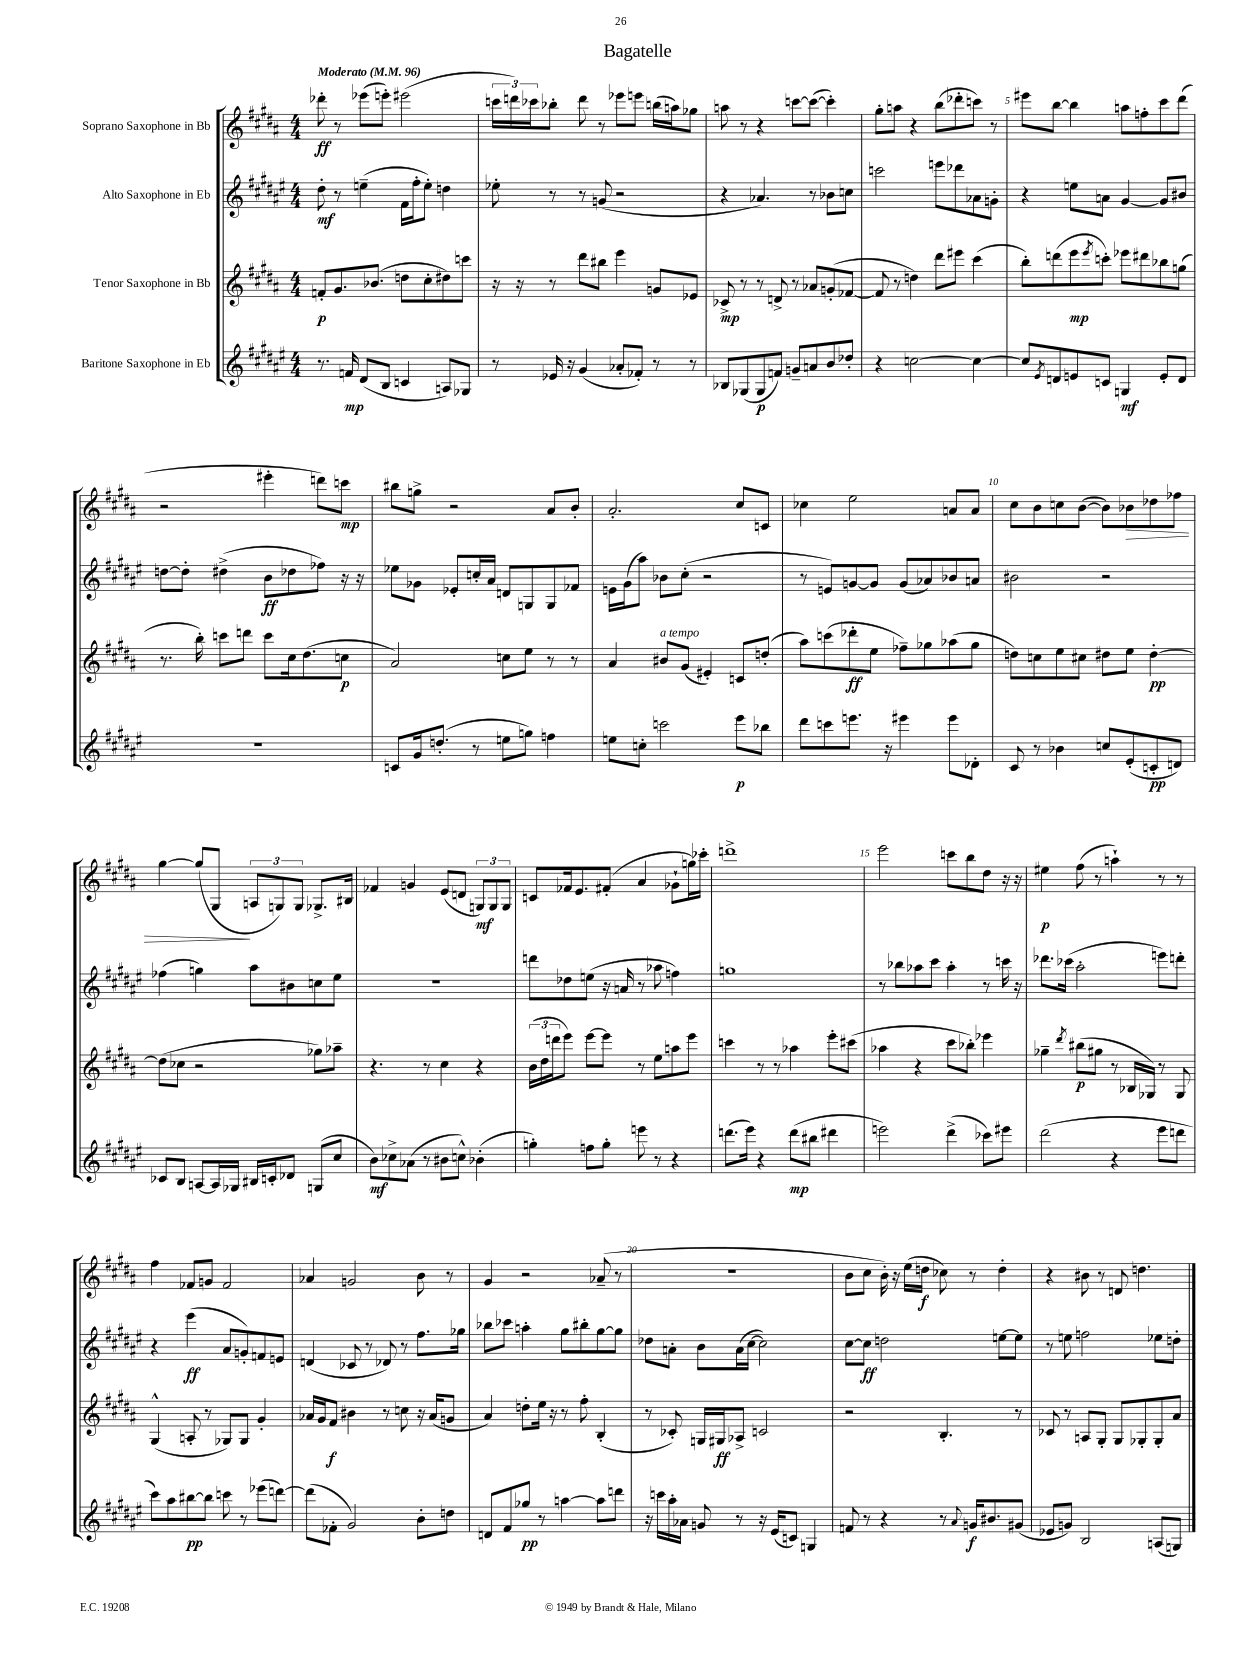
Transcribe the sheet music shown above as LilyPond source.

\header { title = "Bagatelle" }
<<
\new StaffGroup <<
\new Staff = "s0" \with { instrumentName = "Soprano Saxophone in Bb" } {
    \clef treble \key b \major \numericTimeSignature \time 4/4 \tempo "Moderato" 4 = 96
    des'''8-.\ff r8 ees'''8( e'''8-.) eis'''2( |
    \tuplet 3/2 { c'''16 d'''16) ces'''16 } bes''8-. d'''8 r8 ees'''8 e'''8 b''16( a''16) ges''8 |
    a''8 r8 r4 c'''8~ c'''8~( c'''4-.) |
    gis''8-. a''8 r4 b''8( des'''8-. c'''8) r8 |
    eis'''8 b''8~ b''4 a''8 f''8-. cis'''8 dis'''8( |
    r2 eis'''4-. d'''8) c'''8\mp |
    bis''8 g''8-> r2 ais'8 b'8-. |
    ais'2.-. cis''8 c'8 |
    ces''4 e''2 a'8 a'8 |
    cis''8 b'8 c''8 b'8~( b'8) bes'8\> des''8 fes''8 |
    gis''4~ gis''8( gis8\! \tuplet 3/2 { a8 g8) g8 } ges8.-> bis16 |
    fes'4 g'4 e'8( d'8 \tuplet 3/2 { g8\mf) g8 g8 } |
    c'8 fes'16 e'8. fis'8-.( ais'4 ges'8-! g''16) ces'''16-. |
    d'''1-> |
    e'''2 c'''8 b''8 dis''8 r16 r16 |
    eis''4\p fis''8( r8 a''4-!) r8 r8 |
    fis''4 fes'8 g'8 fes'2 |
    aes'4 g'2 b'8 r8 |
    gis'4 r2 aes'8--( r8 |
    r1 |
    b'8 cis''8 b'16-.) r16 e''16( d''16\f ces''8) r8 d''4-. |
    r4 bis'8 r8 d'8 d''4. \bar "|." |
}
\new Staff = "s1" \with { instrumentName = "Alto Saxophone in Eb" } {
    \clef treble \key fis \major \numericTimeSignature \time 4/4
    dis''8-.\mf r8 e''4--( fis'16 fis''16-. e''8-.) d''4 |
    ees''8-. r8 r8 g'8( r2 |
    r4 aes'4.) r8 bes'8 c''8 |
    c'''2 e'''8 des'''8 aes'8 g'8-. |
    r4 e''8 a'8 gis'4~ gis'8 bis'8 |
    d''8~ d''8-. dis''4->( b'8\ff des''8 fes''8) r16 r16 |
    ees''8 ges'8 ees'8-. c''16-. ais'16 d'8 g8 g8 fes'8 |
    e'16 gis'16( ais''8) bes'8 cis''8-.( r2 |
    r8 e'8) g'8~ g'8 g'8( aes'8) bes'8 a'8 |
    bis'2 r2 |
    fes''4( g''4) ais''8 bis'8 c''8 eis''8 |
    R1 |
    d'''8 des''8 e''8( r16 a'16 r8 aes''8 f''4) |
    g''1 |
    r8 bes''8 aes''8 cis'''8 aes''4-. r8 c'''16 r16 |
    des'''8. ces'''16( ais''2-. e'''8) d'''8-. |
    r4 eis'''4\ff( ais'8 g'8-.) f'8 e'8 |
    d'4( ces'8 r8 des'8) r8 fis''8. ges''16 |
    bes''8 ces'''8 a''4-. gis''8 bis''8-. gis''8~ gis''8 |
    des''8 a'8-. b'8 a'16( cis''16~ cis''2) |
    cis''8~ cis''8\ff d''2 e''8~ e''8 |
    r8 e''8 f''2 ees''8 d''8-. \bar "|." |
}
\new Staff = "s2" \with { instrumentName = "Tenor Saxophone in Bb" } {
    \clef treble \key b \major \numericTimeSignature \time 4/4
    f'8-.\p gis'8. bes'8.( d''8 cis''8-. dis''8) c'''8 |
    r16 r16 r8 dis'''8 bis''8 e'''4 g'8 ees'8 |
    ces'8->\mp r8 r8 d'8-> r8 aes'8 g'8-.( fes'8~ |
    fes'8 r8 d''4) dis'''8 eis'''8 cis'''4( |
    b''8-.) d'''8( e'''8\mp \acciaccatura { e'''8 } c'''8-.) ees'''8 dis'''8 bes''8 g''8( |
    r8. b''16-.) c'''8 d'''8 c'''8 cis''16 dis''8.( c''8\p |
    ais'2) c''8 e''8 r8 r8 |
    ais'4 bis'8^\markup { \italic "a tempo" } gis'8( eis'4-.) c'8 d''8-.( |
    ais''8) c'''8( des'''8-.\ff e''8 fes''8--) ges''8 aes''8( ges''8 |
    d''8) c''8 e''8 cis''8 dis''8 e''8 dis''4~-.\pp |
    dis''8( ces''8 r2 ges''8) aes''8-- |
    r4. r8 cis''4 r4 |
    \tuplet 3/2 { b'16( dis''16 d'''16 } e'''8) e'''8~ e'''8 r8 e''8 a''8 e'''8 |
    c'''4 r8 r8 aes''4 e'''8-. cis'''8( |
    aes''4 r4 cis'''8 bes''8-.) ees'''4 |
    ges''4-- \acciaccatura { dis'''8 } bis''8\p( gis''8 r8 bes16 ges16) r8 ges8 |
    gis4-^( a8-. r8 ges8) ges8 gis'4-. |
    aes'16 gis'16 fis'8\f bis'4 r8 c''8 r16 aes'16( g'8 |
    ais'4) d''8-. e''16 r16 r8 fis''8-. b4-.( |
    r8 ces'8-.) g16 gis16\ff aes8-> c'2 |
    r2 b4.-. r8 |
    ces'8 r8 a8 gis8-. gis8 ges8-. ges8-. ais'8 \bar "|." |
}
\new Staff = "s3" \with { instrumentName = "Baritone Saxophone in Eb" } {
    \clef treble \key fis \major \numericTimeSignature \time 4/4
    r8. f'16\mp dis'8( b8 c'4 a8) ges8 |
    r8 ees'16 r16 gis'4( aes'8-. fes'8-.) r8 r8 |
    bes8 ges8( ges8\p f'8) g'8-- a'8 b'8 des''8-. |
    r4 c''2~ c''4~ |
    c''8 \acciaccatura { eis'8 } d'8 e'8 c'8 g4\mf e'8-. d'8 |
    r1 |
    c'8 gis'16 d''8.-.( r8 e''8 g''8) f''4 |
    e''8 c''8-. c'''2 eis'''8\p bes''8 |
    dis'''8 c'''8 e'''8. r16 eis'''4 eis'''8 des'8-. |
    cis'8 r8 bes'4 c''8 eis'8-.( c'8-.\pp d'8) |
    ces'8 b8 a8~ a16 ges16 bis16 c'16-. des'8 g8( cis''8 |
    b'8\mf) ces''8-> aes'8( r8 bis'8 c''8-^) bes'4-.( |
    g''4-.) f''8 g''8-. e'''8 r8 r4 |
    d'''8.( eis'''16) r4 d'''8\mp( bis''8 dis'''4 |
    e'''2) dis'''4->( ces'''8) eis'''8 |
    dis'''2( r4 eis'''8 d'''8 |
    cis'''8) ais''8 bis''8~\pp bis''8 c'''8 r8 ees'''8( d'''8~) |
    d'''8( fes'8-. gis'2) b'8-. d''8 |
    d'8 fis'8 ges''8\pp r8 a''4~ a''8 d'''8 |
    r16 c'''16 ais''16-. aes'16 g'8 r8 r16 eis'16( c'8) g4 |
    f'8 r8 r4 r8 \appoggiatura { ais'8 } g'16\f bis'8. gis'8( |
    ees'8 g'8) b2 a8( g8) \bar "|." |
}
>>
>>
\layout { \context { \Score \override BarNumber.break-visibility = ##(#f #t #t) barNumberVisibility = #(every-nth-bar-number-visible 5) } }
